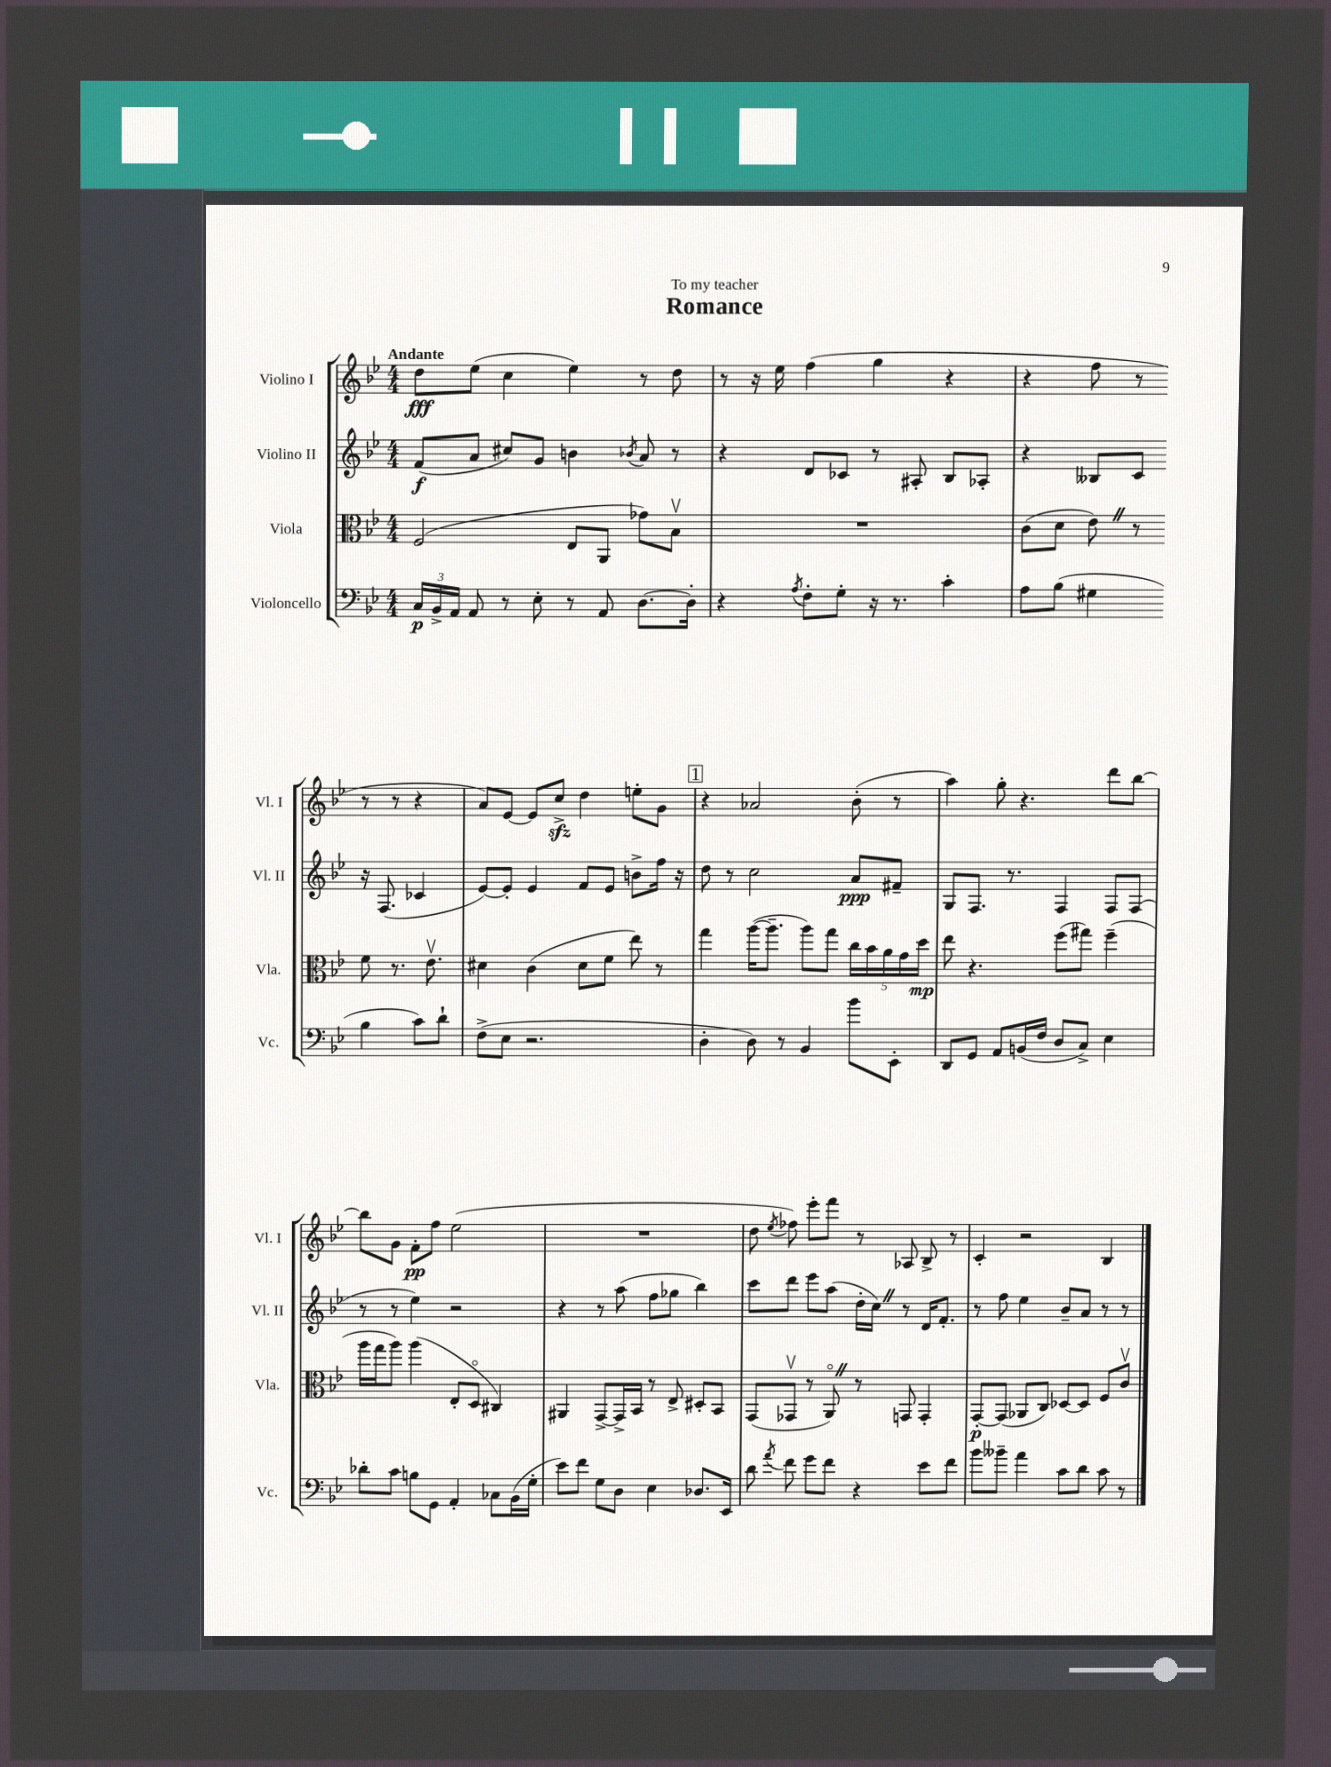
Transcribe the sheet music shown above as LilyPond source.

\header { title = "Romance" dedication = "To my teacher" }
<<
\new StaffGroup <<
\new Staff = "s0" \with { instrumentName = "Violino I" shortInstrumentName = "Vl. I" } {
    \clef treble \key bes \major \numericTimeSignature \time 4/4 \tempo "Andante"
    \autoBeamOff d''8[\fff ees''8]( c''4 ees''4) r8 d''8 |
    r8 r16 ees''16 f''4( g''4 r4 |
    r4 f''8 r8 r8 r8 r4 |
    a'8[) ees'8]~ ees'8[ c''8]->\sfz d''4 e''8[-. g'8] |
    \mark \markup { \box "1" } r4 aes'2 bes'8-.( r8 |
    a''4) g''8-. r4. d'''8[ bes''8]~ |
    bes''8[ g'8] f'8[-.\pp f''8] ees''2( |
    R1 |
    d''8 \acciaccatura { ees''8 } fes''8) ees'''8[-. f'''8] r8 aes8 bes8-> r8 |
    c'4-. r2 bes4 \bar "|." |
}
\new Staff = "s1" \with { instrumentName = "Violino II" shortInstrumentName = "Vl. II" } {
    \clef treble \key bes \major \numericTimeSignature \time 4/4
    \autoBeamOff f'8[\f( a'8] cis''8[) g'8] b'4 \acciaccatura { bes'8 } a'8 r8 |
    r4 d'8[ ces'8] r8 ais8-. bes8[ aes8]-. |
    r4 beses8[ c'8] r16 f8.( ces'4 |
    ees'8[~) ees'8]-. ees'4 f'8[ ees'8] b'8[-> f''16] r16 |
    \mark \markup { \box "1" } d''8 r8 c''2 a'8[\ppp fis'8]-- |
    g8[ f8.] r8. f4 f8[ f8]( |
    r8 r8 ees''4) r2 |
    r4 r8 a''8( f''8[ ges''8] bes''4) |
    c'''8[ d'''8] ees'''8[ a''8]( d''16[-. c''16]) \once \override BreathingSign.text = \markup { \musicglyph "scripts.caesura.straight" } \breathe r8 d'16[ f'8.]-. |
    r8 f''8 ees''4 bes'8[-- a'8] r8 r8 \bar "|." |
}
\new Staff = "s2" \with { instrumentName = "Viola" shortInstrumentName = "Vla." } {
    \clef alto \key bes \major \numericTimeSignature \time 4/4
    \autoBeamOff f2( ees8[ a,8] ges'8[) bes8]\upbow |
    R1 |
    c'8[( d'8] ees'8) \once \override BreathingSign.text = \markup { \musicglyph "scripts.caesura.straight" } \breathe r8 f'8 r8. ees'8.\upbow |
    dis'4 c'4( dis'8[ f'8] ees''8) r8 |
    \mark \markup { \box "1" } g''4 a''16[~( a''8.]-- a''8[) g''8] \tuplet 5/4 { c''16[ bes'16 a'16 g'16 d''16]\mp } |
    ees''8 r4. f''8[( gis''8]) f''4--( |
    a''16[ g''16 a''8]) a''4( ees8[-. d8]\flageolet cis4) |
    ais,4 g,8[~-> g,16-> bes,16] r8 ees8-> dis8[-. bes,8] |
    g,8[( ges,8]\upbow r8 a,8\flageolet) \once \override BreathingSign.text = \markup { \musicglyph "scripts.caesura.straight" } \breathe r8 g,8 g,4-. |
    g,8[~-.\p g,8]( aes,8[ c8]) des8[~ des8] f8[ c'8]\upbow \bar "|." |
}
\new Staff = "s3" \with { instrumentName = "Violoncello" shortInstrumentName = "Vc." } {
    \clef bass \key bes \major \numericTimeSignature \time 4/4
    \autoBeamOff \tuplet 3/2 { c16[\p bes,16-> a,16] } a,8 r8 ees8-. r8 a,8 d8.[~ d16]-. |
    r4 \acciaccatura { a8 } f8[-. g8]-. r16 r8. c'4-. |
    a8[ bes8]( gis4 bes4 c'8[) d'8]-! |
    f8[->( ees8] r2. |
    \mark \markup { \box "1" } d4-. d8) r8 bes,4 bes'8[ ees,8]-. |
    d,8[ g,8] a,8[ b,16( f16] d8[ c8]->) ees4 |
    des'8[-. c'8] b8[ g,8] a,4-. ces8[ bes,16( g16]-. |
    ees'8[) f'8] g8[ d8] ees4 des8.[ ees,16] |
    d'8 \acciaccatura { a'8 } f'8 g'8[ f'8] r4 ees'8[ f'8] |
    bes'8[ beses'8]-- a'4 c'8[ d'8] c'8 r8 \bar "|." |
}
>>
>>
\layout { \context { \Score \remove "Bar_number_engraver" } }
